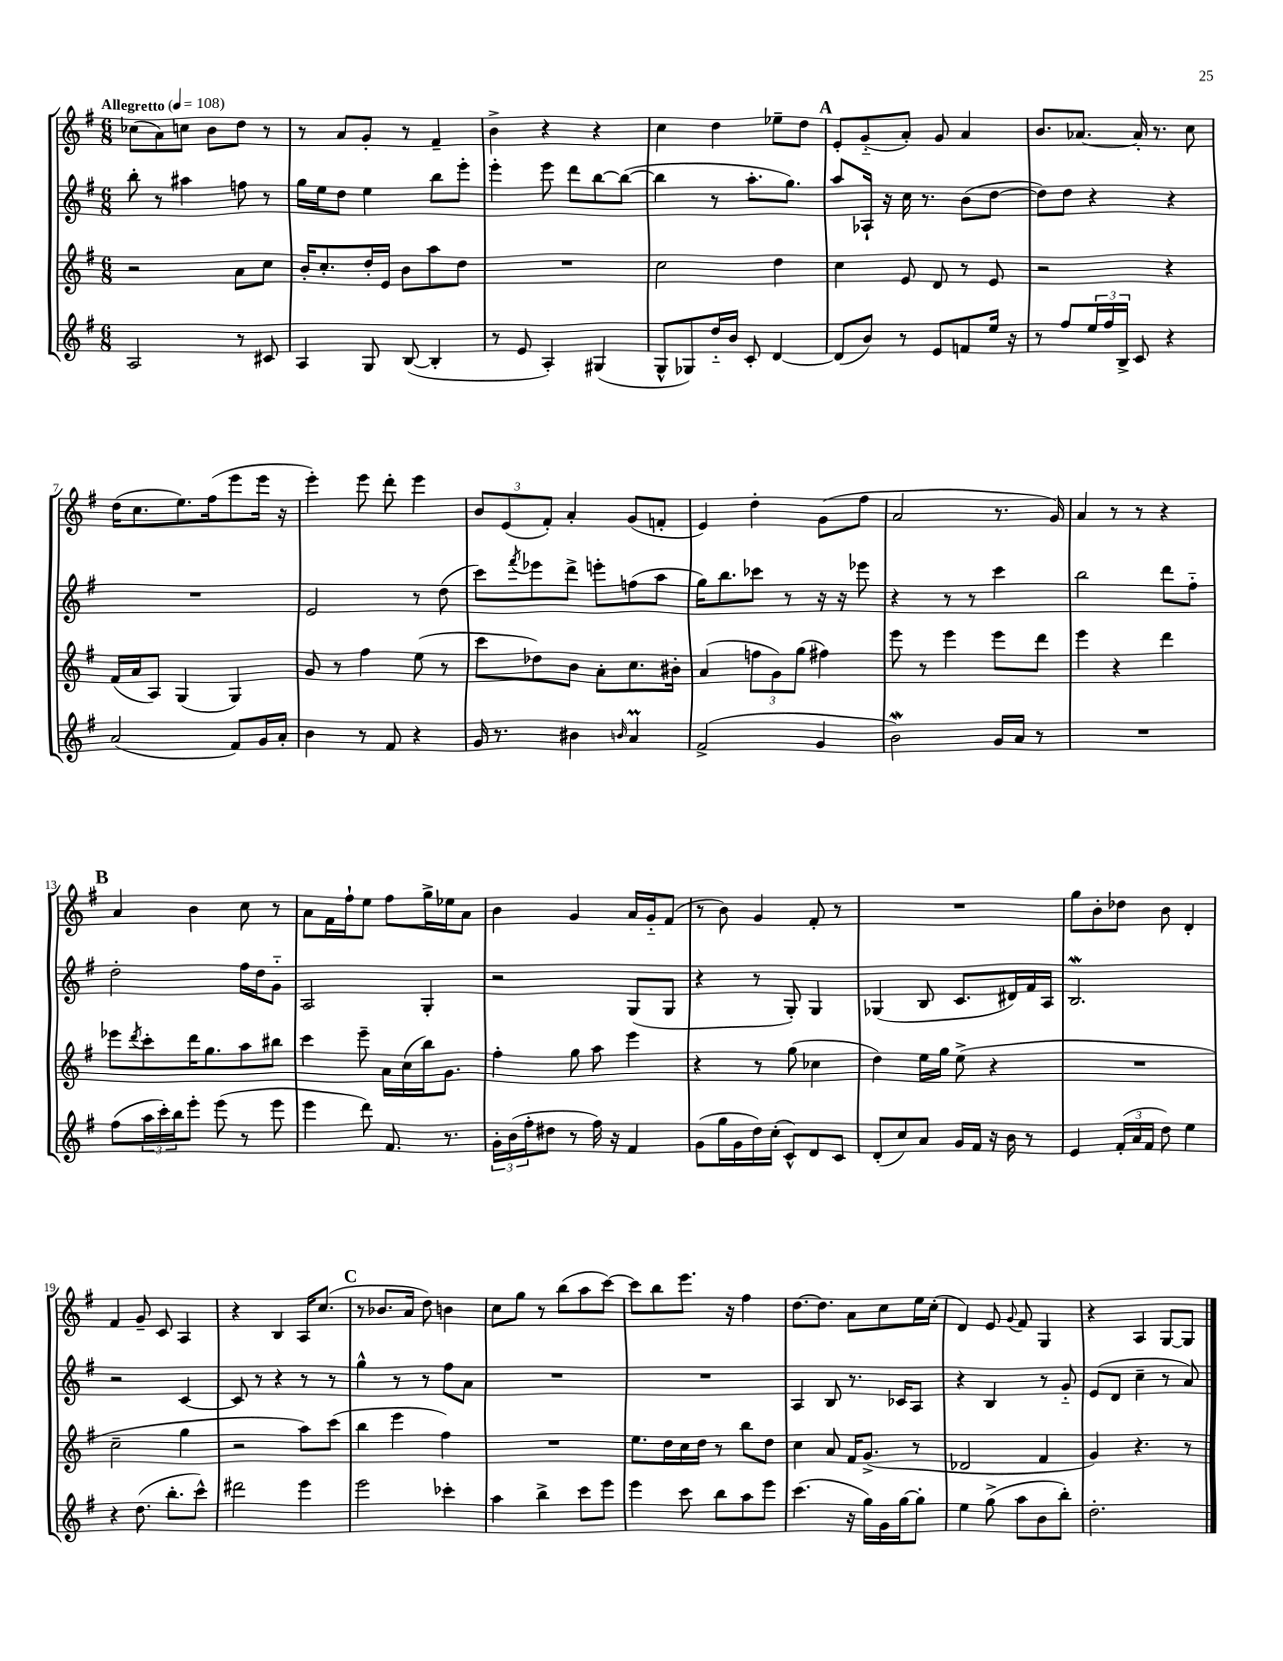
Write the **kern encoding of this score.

**kern	**kern	**kern	**kern
*staff4	*staff3	*staff2	*staff1
*clefG2	*clefG2	*clefG2	*clefG2
*k[f#]	*k[f#]	*k[f#]	*k[f#]
*M6/8	*M6/8	*M6/8	*M6/8
*MM108	*MM108	*MM108	*MM108
2A	2r	8bb'	(8cc-
.	.	8r	8a)
.	.	4aa#	8cc
.	.	.	8b
8r	8a	8ff	8dd
8c#	8cc	8r	8r
=	=	=	=
4A	16b'	16gg	8r
.	8.cc'	16ee	.
.	.	8dd	8a
8G	16dd'	4ee	8g'
.	16e	.	.
([8B	8b	.	8r
4B']	8aa	8bb	4f#~
.	8dd	8eee'	.
=	=	=	=
8r	2.r	4eee'	4b^
8e	.	.	.
4A')	.	8eee	4r
.	.	8ddd	.
(4G#	.	[8bb	4r
.	.	(8bb_	.
=	=	=	=
8G^^	2cc	4bb]	4cc
8G-)	.	.	.
16dd'~	.	8r	4dd
16b	.	.	.
8c'	.	8.aa'	.
[4d	4dd	.	8ee-~
.	.	8.gg)	.
.	.	.	8dd
=	=	=	=
(8d]	4cc	8aa	8e'
8b)	.	16A-`	(8g'~
.	.	16r	.
8r	8e	16cc	8a')
.	.	8.r	.
8e	8d	.	8g
8f	8r	(8b	4a
16ee	8e	[8dd	.
16r	.	.	.
=	=	=	=
8r	2r	8dd])	8.b
8ff#	.	8dd	.
.	.	.	[8.a-
24ee	.	4r	.
24ff#	.	.	.
24B^	.	.	.
8c	.	.	16a-']
.	.	.	8.r
4r	4r	4r	.
.	.	.	8cc
=	=	=	=
(2a	(16f#	2.r	(16dd
.	16a	.	8.cc
.	8A)	.	.
.	(4G	.	8.ee)
.	.	.	(16ff#
8f#)	4G)	.	8eee
16g	.	.	16eee
16a'	.	.	16r
=	=	=	=
4b	8g	2e	4eee')
.	8r	.	.
8r	4ff#	.	8eee
8f#	.	.	8ddd'
4r	(8ee	8r	4eee
.	8r	(8dd	.
=	=	=	=
16g	8ccc	8ccc)	12b
8.r	.	.	.
.	.	.	(12e
.	.	8qfff#	.
.	8dd-)	8eee-	.
.	.	.	12f#')
4b#	8b	8ddd^	4a'
.	8a'	8eee'	.
16qqb	.	.	.
4a	8.cc	(8ff	(8g
.	.	8aa	8f'
.	16b#'	.	.
=	=	=	=
(2f#^	(4a	16gg)	4e)
.	.	8.bb	.
.	12ff	8ccc-	4dd'
.	12g)	.	.
.	.	8r	.
.	(12gg	.	.
4g	4ff#)	16r	(8g
.	.	16r	.
.	.	8eee-	8ff#
=	=	=	=
2b)	8eee	4r	2a
.	8r	.	.
.	4eee	8r	.
.	.	8r	.
16g	8eee	4ccc	8.r
16a	.	.	.
8r	8ddd	.	.
.	.	.	16g)
=	=	=	=
2.r	4eee	2bb	4a
.	4r	.	8r
.	.	.	8r
.	4ddd	8ddd	4r
.	.	8ff#'~	.
=	=	=	=
(8ff#	8eee-	2dd'	4a
.	8qddd	.	.
24aa	8ccc'	.	.
24ccc')	.	.	.
24bb	.	.	.
8eee'	16ddd	.	4b
.	8.gg	.	.
(8eee	.	.	.
8r	8aa	16ff#	8cc
.	.	16dd	.
8eee	8bb#	8g'~	8r
=	=	=	=
4eee	4ccc	2A	8a
.	.	.	16f#
.	.	.	16ff#`
8ddd)	8eee~	.	8ee
8.f#	16a	.	8ff#
.	(16cc	.	.
.	16bb)	4G'	16gg^
8.r	8.g	.	16ee-
.	.	.	8a
=	=	=	=
24g'	4ff#'	2r	4b
(24b	.	.	.
24ff#'	.	.	.
8dd#	.	.	.
8r	8gg	.	4g
16ff#)	8aa	.	.
16r	.	.	.
4f#	4eee	(8G	16a
.	.	.	16g'~
.	.	8G	(8f#
=	=	=	=
(8g	4r	4r	8r
16gg	.	.	8b)
16g	.	.	.
16dd)	8r	8r	4g
(16cc'	.	.	.
8c^^)	(8gg	8G')	.
8d	4cc-	4G	8f#'
8c	.	.	8r
=	=	=	=
(8d'	4dd)	(4G-	2.r
8cc)	.	.	.
8a	16ee	8B	.
.	16gg	.	.
16g	(8ee^	8.c	.
16f#	.	.	.
16r	4r	.	.
16b	.	16d#)	.
8r	.	16f#	.
.	.	16A	.
=	=	=	=
4e	2.r	2.B	8gg
.	.	.	8b'
(24f#'	.	.	8dd-
24a	.	.	.
24f#	.	.	.
8dd)	.	.	8b
4ee	.	.	4d'
=	=	=	=
4r	2cc~	2r	4f#
(8.dd	.	.	8g~
.	.	.	8c
8.bb'	.	.	.
.	4gg	[4c	4A
8ccc^^)	.	.	.
=	=	=	=
2ddd#	2r	8c]	4r
.	.	8r	.
.	.	4r	4B
4eee	8aa)	8r	16A
.	.	.	(8.cc
.	(8ccc	8r	.
=	=	=	=
2eee	4bb	4gg^^	8r
.	.	.	8.b-
.	4eee	8r	.
.	.	.	16a
.	.	8r	8dd)
4ccc-'	4ff#)	8ff#	4b
.	.	8a	.
=	=	=	=
4aa	2.r	2.r	8cc
.	.	.	8gg
4bb^	.	.	8r
.	.	.	(8bb
8ccc	.	.	8aa
8eee	.	.	[8ccc)
=	=	=	=
4eee	8.ee	2.r	8ccc]
.	.	.	8bb
.	16dd	.	.
8ccc	16cc	.	8.eee
.	16dd	.	.
8bb	8r	.	.
.	.	.	16r
8aa	8bb	.	4ff#
8eee	8dd	.	.
=	=	=	=
(4.ccc	4cc	4A	[8.dd
.	.	.	8.dd]
.	8a	8B	.
16r	16f#	8.r	8a
16gg)	(8.g^	.	.
16g	.	.	8cc
[16gg	.	16c-	.
8gg']	8r	8A	16ee
.	.	.	(16cc'
=	=	=	=
4ee	2d-	4r	4d)
(8gg^	.	4B	8e
.	.	.	8qqg
8aa	.	.	8f#
8b	4f#	8r	4G
8bb')	.	8g'~	.
=	=	=	=
2.dd'	4g)	(8e	4r
.	.	8d	.
.	4.r	4cc~	4A
.	.	8r	[8G
.	8r	8a)	8G]
==	==	==	==
*-	*-	*-	*-
